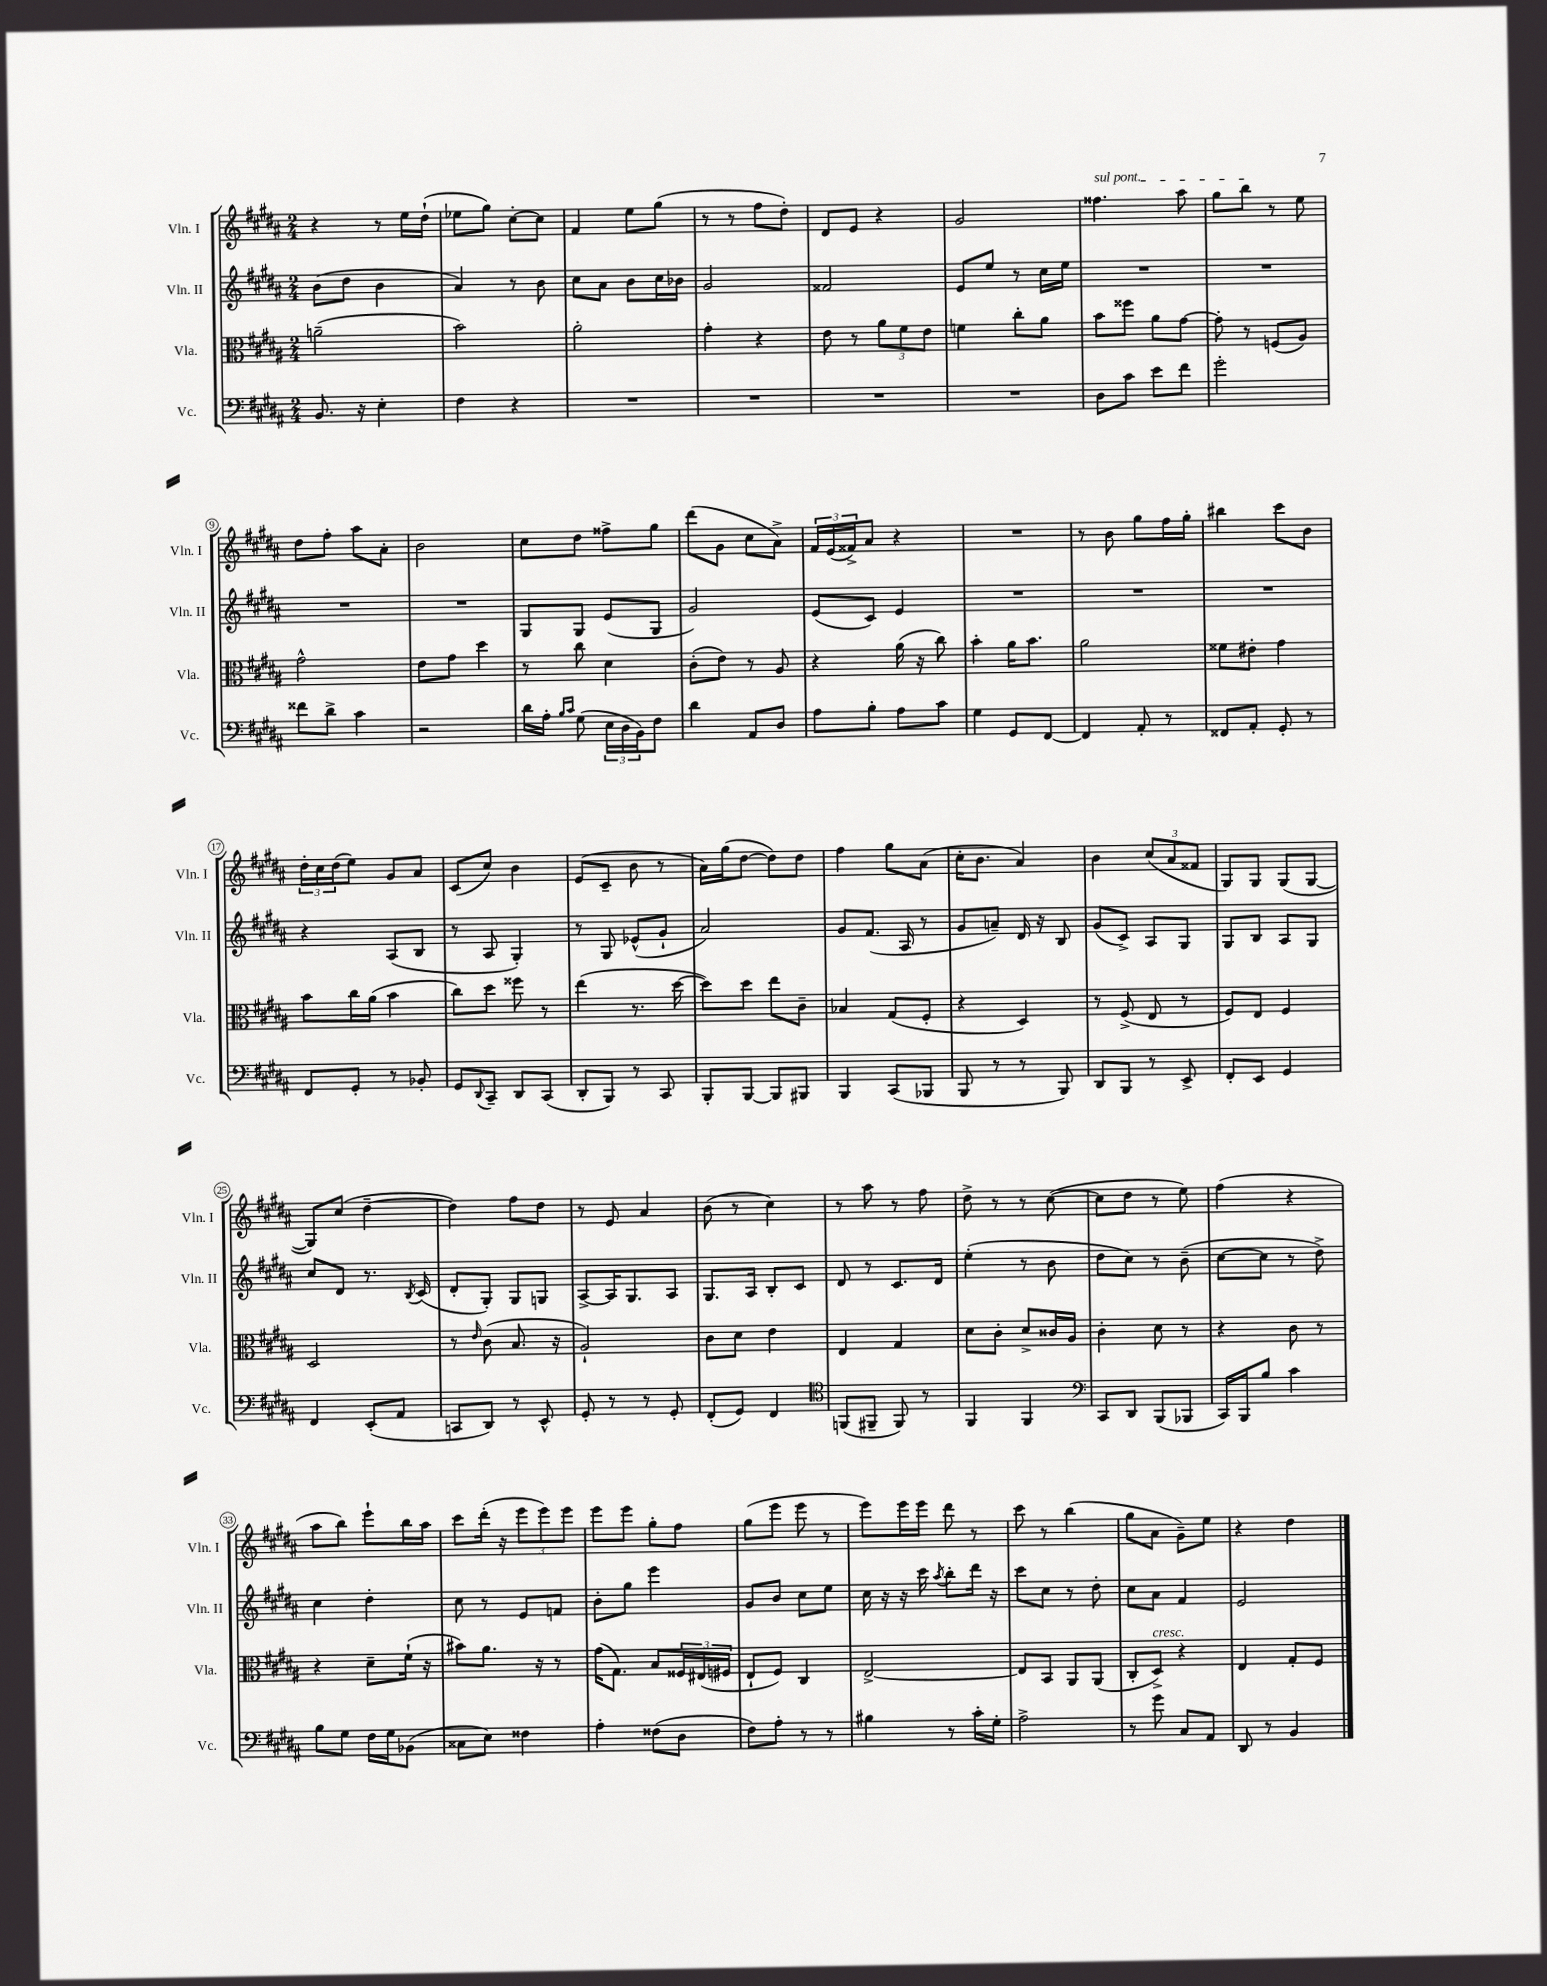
<<
\new StaffGroup <<
\new Staff = "s0" \with { instrumentName = "Vln. I" shortInstrumentName = "Vln. I" } {
    \clef treble \key b \major \numericTimeSignature \time 2/4
    r4 r8 e''16 dis''16-!( |
    ees''8 gis''8) cis''8~-. cis''8 |
    fis'4 e''8 gis''8( |
    r8 r8 fis''8 dis''8-.) |
    dis'8 e'8 r4 |
    gis'2 |
    \once \override TextSpanner.bound-details.left.text = \markup { \italic "sul pont." } fisis''4.\startTextSpan ais''8 |
    gis''8 b''8\stopTextSpan r8 e''8 |
    dis''8 fis''8-. ais''8 ais'8-. |
    b'2 |
    cis''8 dis''8 fisis''8-> gis''8 |
    dis'''8( gis'8 cis''8 ais'8->) |
    \tuplet 3/2 { fis'16 e'16( fisis'16->) } ais'8 r4 |
    R2 |
    r8 b'8 gis''8 fis''16 gis''16-. |
    bis''4 cis'''8 b'8 |
    \tuplet 3/2 { dis''16-. cis''16 dis''16( } e''8) gis'8 ais'8 |
    cis'8( cis''8) b'4 |
    e'8( cis'8-- b'8 r8 |
    ais'16) gis''16( dis''8~ dis''8) dis''8 |
    fis''4 gis''8 ais'8( |
    cis''16-. b'8. ais'4) |
    b'4 \tuplet 3/2 { cis''8( ais'8 fisis'8 } |
    gis8) gis8 gis8( gis8~ |
    gis8) cis''8( dis''4~-- |
    dis''4) fis''8 dis''8 |
    r8 e'8 ais'4 |
    b'8( r8 cis''4) |
    r8 ais''8 r8 fis''8 |
    dis''8-> r8 r8 cis''8~( |
    cis''8 dis''8 r8 e''8) |
    fis''4( r4 |
    ais''8 b''8) e'''8-! b''16 ais''16 |
    cis'''8 dis'''16-.( r16 \tuplet 3/2 { e'''8 e'''8) e'''8 } |
    e'''8 e'''8 gis''8-. fis''8 |
    gis''8( e'''8 e'''8 r8 |
    e'''8) e'''16 e'''16 dis'''8 r8 |
    cis'''8 r8 b''4( |
    gis''8 ais'8 gis'8--) e''8 |
    r4 dis''4 \bar "|." |
}
\new Staff = "s1" \with { instrumentName = "Vln. II" shortInstrumentName = "Vln. II" } {
    \clef treble \key b \major \numericTimeSignature \time 2/4
    b'8( dis''8 b'4 |
    ais'4) r8 b'8 |
    cis''8 ais'8 b'8 cis''16 bes'16 |
    gis'2 |
    fisis'2 |
    e'8 e''8 r8 cis''16 e''16 |
    R2 |
    R2 |
    R2 |
    R2 |
    gis8 gis8 e'8( gis8 |
    gis'2) |
    e'8( cis'8) e'4 |
    R2 |
    R2 |
    R2 |
    r4 ais8( b8 |
    r8 ais8 gis4-.) |
    r8 gis8 ees'8-^( gis'8-! |
    ais'2) |
    gis'8 fis'8.( ais16 r8 |
    gis'8 a'8--) dis'16 r16 b8 |
    gis'8( cis'8->) ais8 gis8 |
    gis8 b8 ais8 gis8 |
    cis''8 dis'8 r8. \acciaccatura { b8 } cis'16( |
    dis'8-. gis8-.) gis8 g8 |
    ais8~-> ais16 gis8. ais8 |
    gis8. ais16 b8-. cis'8 |
    dis'8 r8 cis'8. dis'16 |
    e''4-.( r8 b'8 |
    dis''8 cis''8) r8 b'8--( |
    cis''8~ cis''8 r8 dis''8->) |
    cis''4 dis''4-. |
    cis''8 r8 e'8 f'8 |
    b'8-. gis''8 e'''4 |
    gis'8 b'8 cis''8 e''8 |
    cis''16 r16 r16 cis'''16 \acciaccatura { ais''8 } b''8-. dis'''16 r16 |
    cis'''8 cis''8 r8 dis''8-. |
    cis''8 ais'8 fis'4 |
    e'2 \bar "|." |
}
\new Staff = "s2" \with { instrumentName = "Vla." shortInstrumentName = "Vla." } {
    \clef alto \key b \major \numericTimeSignature \time 2/4
    a'2--( |
    b'2) |
    ais'2-. |
    gis'4-. r4 |
    e'8 r8 \tuplet 3/2 { ais'8 fis'8 e'8 } |
    f'4 cis''8-. ais'8 |
    b'8 fisis''8 ais'8 gis'8~ |
    gis'8-. r8 f8( ais8) |
    gis'2-^ |
    e'8 gis'8 dis''4 |
    r8 cis''8 dis'4 |
    cis'8-.( e'8) r8 ais8 |
    r4 ais'16( r16 cis''8) |
    b'4-. ais'16 b'8. |
    ais'2 |
    fisis'8 eis'8-. gis'4 |
    b'8 cis''16 ais'16( b'4 |
    cis''8) dis''8 fisis''8 r8 |
    e''4( r8. dis''16~ |
    dis''8) dis''8 e''8 cis'8-- |
    bes4 gis8( fis8-. |
    r4 dis4) |
    r8 fis8->( e8 r8 |
    fis8) e8 fis4 |
    dis2 |
    r8 \grace { e'16 } cis'8( b8. r16 |
    ais2-!) |
    cis'8 dis'8 e'4 |
    e4 gis4 |
    dis'8 cis'8-. dis'8-> cisis'16 ais16 |
    cis'4-. dis'8 r8 |
    r4 cis'8 r8 |
    r4 dis'8-- fis'16-!( r16 |
    bis'8) ais'8. r16 r8 |
    gis'16( gis8.) b8 \tuplet 3/2 { fisis16 eis16( fis16 } |
    e8-! fis8) cis4 |
    e2~-> |
    e8 b,8 ais,8 ais,8( |
    cis8-. dis8->^\markup { \italic "cresc." }) r4 |
    e4 gis8-. fis8 \bar "|." |
}
\new Staff = "s3" \with { instrumentName = "Vc." shortInstrumentName = "Vc." } {
    \clef bass \key b \major \numericTimeSignature \time 2/4
    b,8. r16 e4-. |
    fis4 r4 |
    R2 |
    R2 |
    R2 |
    R2 |
    dis8 cis'8 e'8 fis'8 |
    gis'2-. |
    fisis'8 dis'8-> cis'4 |
    r2 |
    dis'16 ais16-. \grace { b16 cis'16 } gis8( \tuplet 3/2 { e16 dis16 b,16) } fis8 |
    dis'4 ais,8 dis8 |
    ais8 b8-. ais8 cis'8 |
    gis4 gis,8 fis,8~ |
    fis,4 ais,8-. r8 |
    fisis,8 ais,8-. gis,8-. r8 |
    fis,8 gis,8-. r8 bes,8-. |
    gis,8 \appoggiatura { dis,8 } cis,8-- dis,8 cis,8( |
    dis,8-. b,,8) r8 cis,8 |
    b,,8-. b,,8~ b,,8 bis,,8 |
    b,,4 cis,8( bes,,8 |
    b,,8 r8 r8 b,,8) |
    dis,8 b,,8 r8 e,8-> |
    fis,8-. e,8 gis,4 |
    fis,4 e,8-.( ais,8 |
    c,8 dis,8) r8 e,8-^ |
    gis,8-. r8 r8 gis,8-. |
    fis,8-.( gis,8) fis,4 |
    \clef tenor f,8( fis,8-- fis,8) r8 |
    fis,4 fis,4 |
    \clef bass cis,8 dis,8 b,,8( bes,,8 |
    cis,16) b,,16 b8 cis'4 |
    b8 gis8 fis16 gis16 bes,8( |
    cisis8 e8) fisis4 |
    ais4-. fisis8( dis8 |
    fis8) ais8-. r8 r8 |
    bis4 r8 cis'16-. gis16-. |
    ais2-> |
    r8 gis'8 cis8 ais,8 |
    dis,8 r8 b,4 \bar "|." |
}
>>
>>
\layout { \context { \Score \override BarNumber.stencil = #(make-stencil-circler 0.1 0.3 ly:text-interface::print) } }
